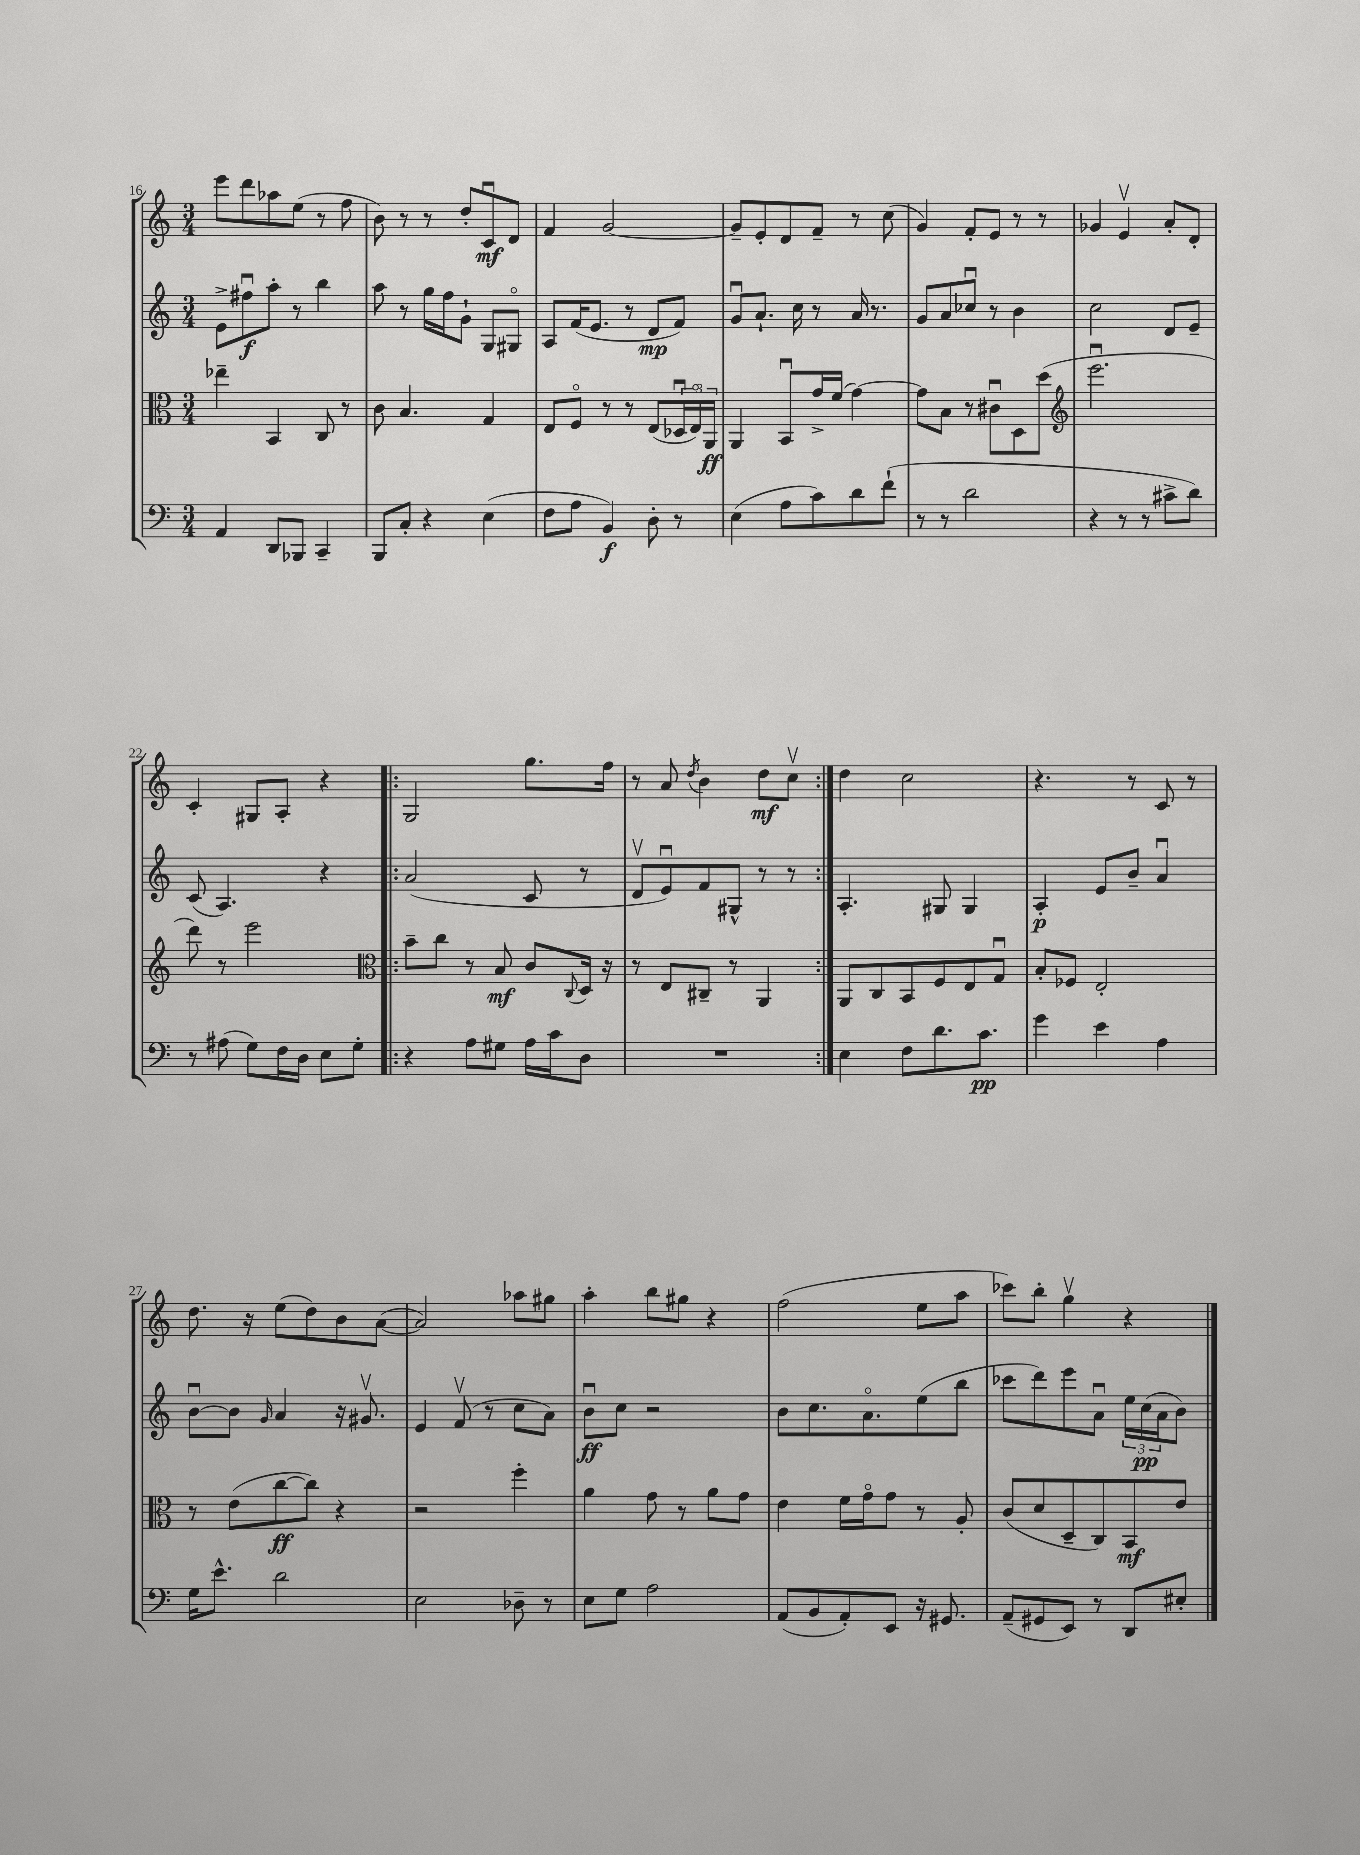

**kern	**dynam	**kern	**dynam	**kern	**dynam	**kern	**dynam
*part4	*part4	*part3	*part3	*part2	*part2	*part1	*part1
*staff4	*staff4	*staff3	*staff3	*staff2	*staff2	*staff1	*staff1
*clefF4	*	*clefC3	*	*clefG2	*	*clefG2	*
*k[]	*	*k[]	*	*k[]	*	*k[]	*
*M3/4	*	*M3/4	*	*M3/4	*	*M3/4	*
=16	=16	=16	=16	=16	=16	=16	=16
4AA/	.	4ee-X~\	.	8e^\L	.	8eee\L	.
.	.	.	.	8ff#Xu\	f	8ddd\	.
8DD/L	.	4BB/	.	8aa'\J	.	8aa-X\	.
8BBB-X/J	.	.	.	8r	.	(8ee\J	.
4CC~/	.	8C/	.	4bb\	.	8r	.
.	.	8r	.	.	.	8ff\	.
=17	=17	=17	=17	=17	=17	=17	=17
8BBB/L	.	8c\	.	8aa\	.	8b\)	.
8C'/J	.	4.B/	.	8r	.	8r	.
4r	.	.	.	16gg\LL	.	8r	.
.	.	.	.	16ff\J	.	.	.
.	.	.	.	8g`\J	.	8dd'/L	.
(4E\	.	4G/	.	8G/L	.	8cu/	mf
.	.	.	.	8G#X/J	.	8d/J	.
=18	=18	=18	=18	=18	=18	=18	=18
8F\L	.	8E/L	.	8A/L	.	4f/	.
8A\J	.	8F/J	.	(16f/K	.	.	.
.	.	.	.	8.e/J	.	.	.
4BB/)	f	8r	.	.	.	[2g/	.
.	.	8r	.	8r	.	.	.
8D'\	.	(8E/L	.	8d/L	mp	.	.
8r	.	24D-Xu/L	.	8f/J)	.	.	.
.	.	24E/)	.	.	.	.	.
.	.	24AA/JJ	ff	.	.	.	.
=19	=19	=19	=19	=19	=19	=19	=19
(4E\	.	4AA/	.	8gu/L	.	8g~/L]	.
.	.	.	.	8.a`/J	.	8e'/	.
8A\L	.	8BBu/L	.	.	.	8d/	.
.	.	.	.	16cc\	.	.	.
8c\)	.	16g^/L	.	8r	.	8f~/J	.
.	.	(16f/JJ	.	.	.	.	.
8d\	.	[4g\)	.	16a/	.	8r	.
.	.	.	.	8.r	.	.	.
(8f`\J	.	.	.	.	.	(8cc\	.
=20	=20	=20	=20	=20	=20	=20	=20
8r	.	8g\L]	.	8g/L	.	4g/)	.
8r	.	8B\J	.	8a/	.	.	.
2d\	.	8r	.	8cc-Xu/J	.	8f'/L	.
.	.	8c#Xu\L	.	8r	.	8e/J	.
.	.	8D\	.	4b\	.	8r	.
.	.	(8dd\J	.	.	.	8r	.
=21	=21	=21	=21	=21	=21	=21	=21
*	*	*clefG2	*	*	*	*	*
4r	.	2.eeeu\	.	2cc\	.	4g-X/	.
8r	.	.	.	.	.	4ev/	.
8r	.	.	.	.	.	.	.
8c#X^\L	.	.	.	8d/L	.	8a'/L	.
8d\J)	.	.	.	8e~/J	.	8d'/J	.
!!LO:LB:g=z
=22	=22	=22	=22	=22	=22	=22	=22
8r	.	8ddd\)	.	(8c/	.	4c'/	.
(8A#X\	.	8r	.	4.A/)	.	.	.
8G\L)	.	2eee\	.	.	.	8G#X/L	.
16F\L	.	.	.	.	.	8A'/J	.
16D\JJ	.	.	.	.	.	.	.
8E\L	.	.	.	4r	.	4r	.
8G'\J	.	.	.	.	.	.	.
=23!|:	=23!|:	=23!|:	=23!|:	=23!|:	=23!|:	=23!|:	=23!|:
*	*	*clefC3	*	*	*	*	*
4r	.	8b~\L	.	(2a/	.	2G/	.
.	.	8cc\J	.	.	.	.	.
8A\L	.	8r	.	.	.	.	.
8G#X\J	.	8B/	mf	.	.	.	.
16A\LL	.	8c/L	.	8c/	.	8.gg\L	.
16c\J	.	.	.	.	.	.	.
.	.	8qqC/	.	.	.	.	.
8D\J	.	16D/Jk	.	8r	.	.	.
.	.	16r	.	.	.	16ff\Jk	.
=24	=24	=24	=24	=24	=24	=24	=24
2.r	.	8r	.	8dv/L	.	8r	.
.	.	8E/L	.	8eu/)	.	8a/	.
.	.	.	.	.	.	8qdd/	.
.	.	8C#X~/J	.	8f/	.	4b\	.
.	.	8r	.	8G#X^^/J	.	.	.
.	.	4AA/	.	8r	.	8dd\L	mf
.	.	.	.	8r	.	8ccv\J	.
=25:|!	=25:|!	=25:|!	=25:|!	=25:|!	=25:|!	=25:|!	=25:|!
4E\	.	8AA/L	.	4.A'/	.	4dd\	.
.	.	8C/	.	.	.	.	.
8F\L	.	8BB/	.	.	.	2cc\	.
8.d\	.	8F/	.	8G#X/	.	.	.
.	.	8E/	.	4G#/	.	.	.
8.c\J	pp	.	.	.	.	.	.
.	.	8Gu/J	.	.	.	.	.
=26	=26	=26	=26	=26	=26	=26	=26
4g\	.	8B'/L	.	4A'/	p	4.r	.
.	.	8F-X/J	.	.	.	.	.
4e\	.	2E'/	.	8e/L	.	.	.
.	.	.	.	8b~/J	.	8r	.
4A\	.	.	.	4au/	.	8c/	.
.	.	.	.	.	.	8r	.
!!LO:LB:g=z
=27	=27	=27	=27	=27	=27	=27	=27
16G\KL	.	8r	.	[8bu\L	.	8.dd\	.
8.e^^\J	.	.	.	.	.	.	.
.	.	(8e\L	.	8b\J]	.	.	.
.	.	.	.	.	.	16r	.
.	.	.	.	16qqg/	.	.	.
2d\	.	[8cc\	ff	4a/	.	(8ee\L	.
.	.	8cc\J])	.	.	.	8dd\)	.
.	.	4r	.	16r	.	8b\	.
.	.	.	.	8.g#Xv/	.	.	.
.	.	.	.	.	.	([8a\J	.
=28	=28	=28	=28	=28	=28	=28	=28
2E\	.	2r	.	4e/	.	2a/])	.
.	.	.	.	(8fv/	.	.	.
.	.	.	.	8r	.	.	.
8D-X~\	.	4ff'\	.	8cc\L	.	8aa-X\L	.
8r	.	.	.	8a\J)	.	8gg#X\J	.
=29	=29	=29	=29	=29	=29	=29	=29
8E\L	.	4a\	.	8bu\L	ff	4aa'\	.
8G\J	.	.	.	8cc\J	.	.	.
2A\	.	8g\	.	2r	.	8bb\L	.
.	.	8r	.	.	.	8gg#X\J	.
.	.	8a\L	.	.	.	4r	.
.	.	8g\J	.	.	.	.	.
=30	=30	=30	=30	=30	=30	=30	=30
(8AA/L	.	4e\	.	8b\L	.	(2ff\	.
8BB/	.	.	.	8.cc\	.	.	.
8AA'/)	.	16f\LL	.	.	.	.	.
.	.	16g\J	.	8.a\	.	.	.
8EE/J	.	8g\J	.	.	.	.	.
16r	.	8r	.	(8ee\	.	8ee\L	.
8.GG#X/	.	.	.	.	.	.	.
.	.	8A'/	.	8bb\J	.	8aa\J	.
=31	=31	=31	=31	=31	=31	=31	=31
(8AA~/L	.	(8c/L	.	8ccc-X\L	.	8ccc-X\L)	.
8GG#X/	.	8d/	.	8ddd\)	.	8bb'\J	.
8EE/J)	.	8D~/	.	8eee\	.	4ggv\	.
8r	.	8C/)	.	8au\J	.	.	.
8DD/L	.	8BB/	mf	24ee\LL	.	4r	.
.	.	.	.	(24cc\	pp	.	.
.	.	.	.	24a\J	.	.	.
8E#X'/J	.	8e/J	.	8b\J)	.	.	.
==	==	==	==	==	==	==	==
*-	*-	*-	*-	*-	*-	*-	*-
